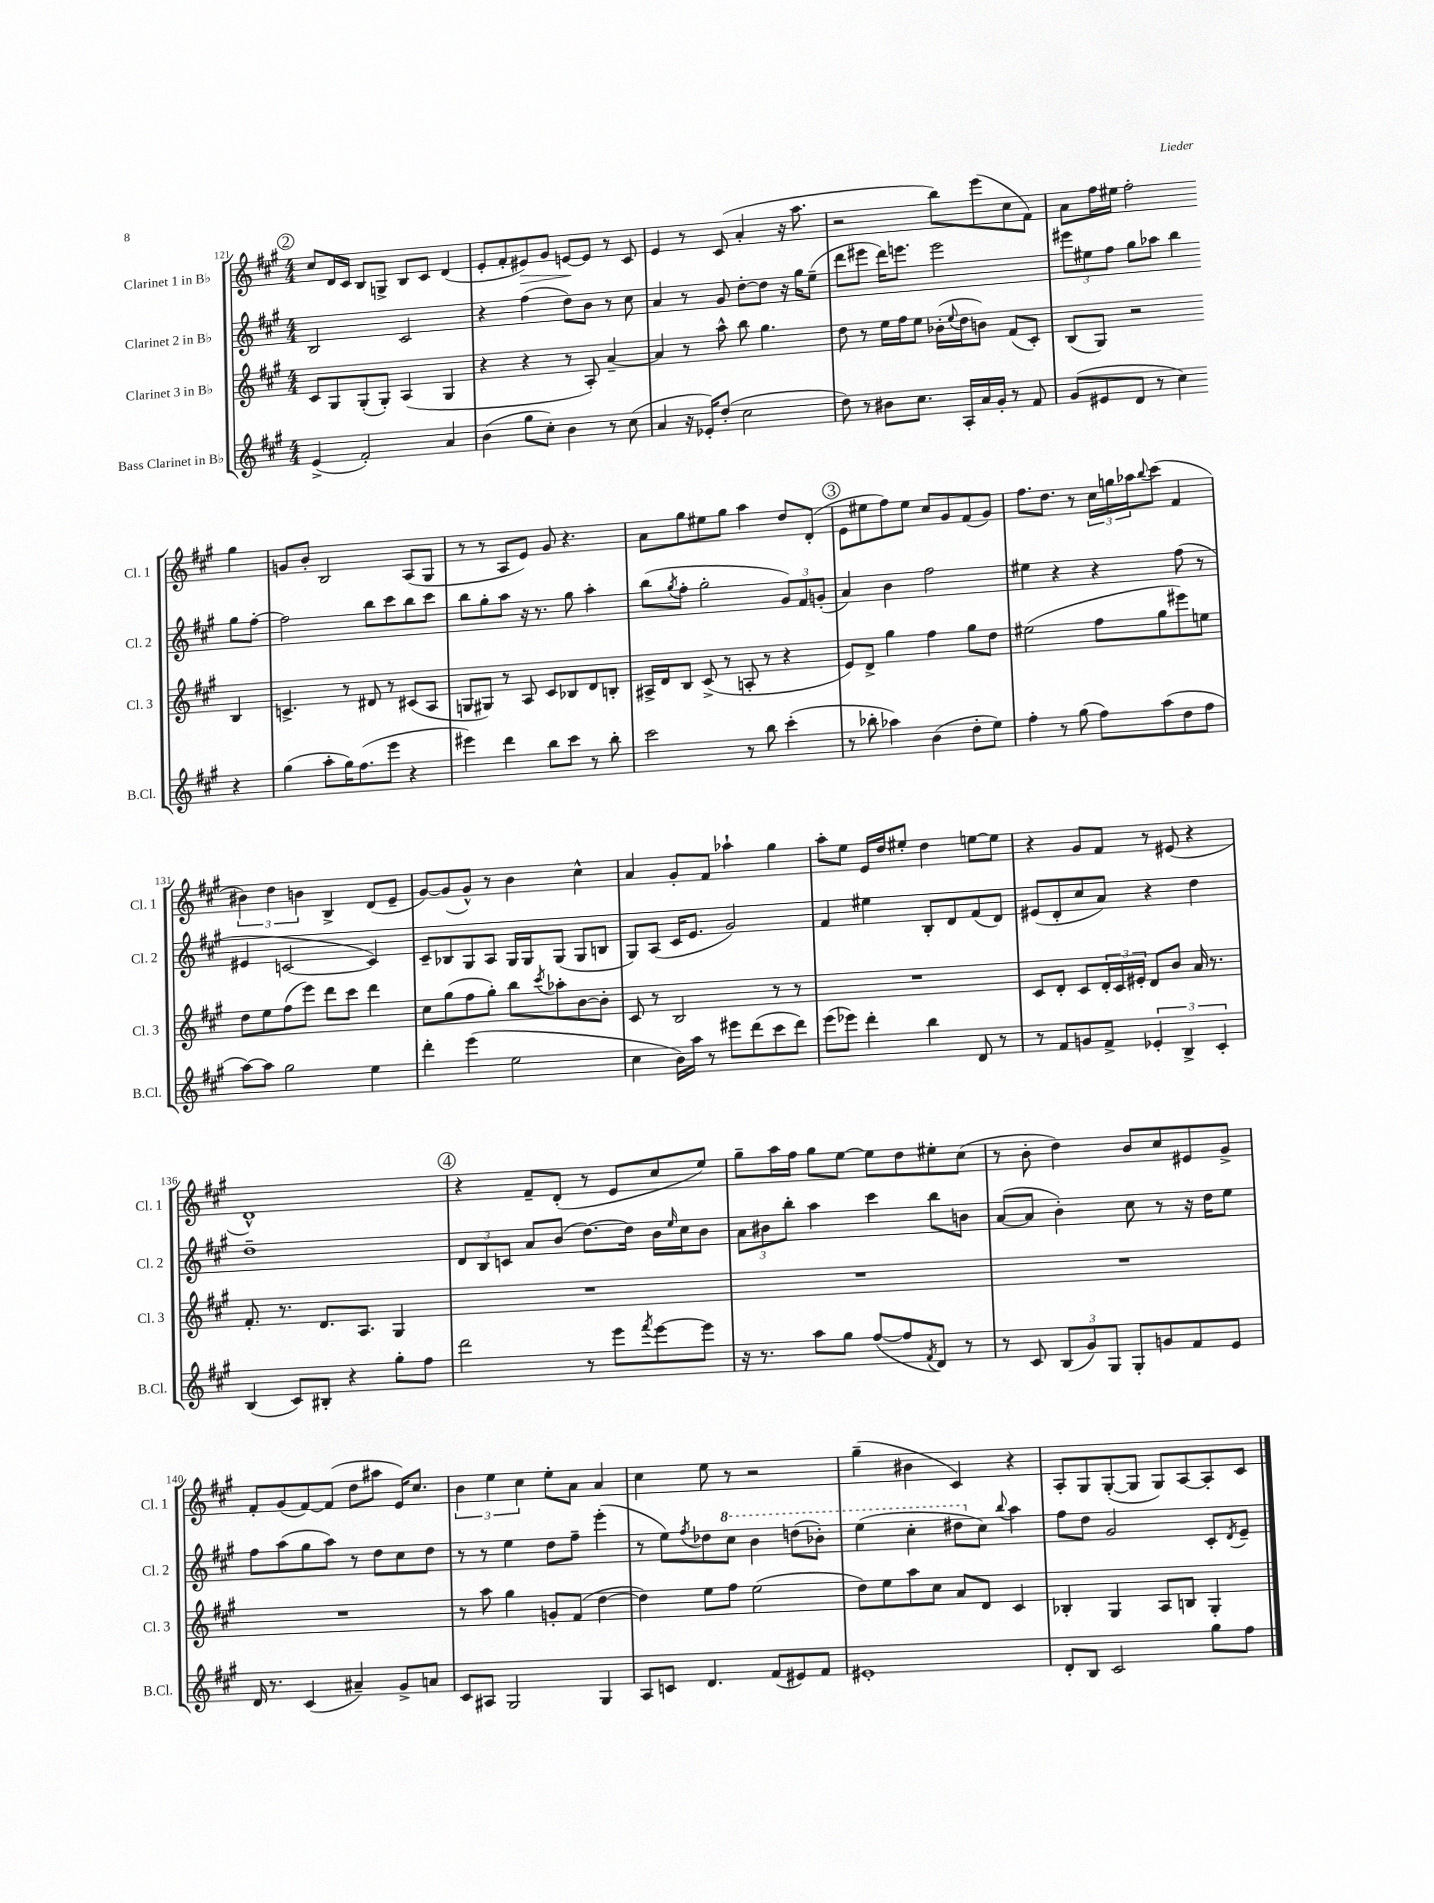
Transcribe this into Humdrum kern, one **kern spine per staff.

**kern	**kern	**kern	**kern
*staff4	*staff3	*staff2	*staff1
*clefG2	*clefG2	*clefG2	*clefG2
*k[f#c#g#]	*k[f#c#g#]	*k[f#c#g#]	*k[f#c#g#]
*M4/4	*M4/4	*M4/4	*M4/4
(4e^	8c#	2B	8cc#
.	8G#	.	16d
.	.	.	16c#
2f#')	(8G#'	.	8B
.	8G#')	.	8G^
.	(4A	2c#	8B
.	.	.	8c#
4a	4G#	.	(4d
=	=	=	=
(4b	4r	4r	8e'
.	.	.	8f#'
8gg#	4r	(4ff#	8e#)
8cc#')	.	.	8g#
4b	8r	8dd)	[8e
.	8A')	8b	8e]
8r	[4a~	8r	8r
(8cc#	.	8cc#	8c#
=	=	=	=
4a	4a]	4a	4e
16r	8r	8r	8r
16e-')	.	.	.
(8dd'	8aa^^	8g#	(8c#
2cc#	8bb	[8dd'	4a'
.	4.gg#	8dd]	.
.	.	16r	16r
.	.	16gg#	8.aa
.	.	(8ee~	.
=	=	=	=
8dd)	8dd	8ddd	2r
8r	8r	8eee#	.
8b#	16ee	16ddd)	.
.	16ff#	8.eee	.
8.cc#	8ee	.	.
.	(16b-'	2eee	8bb)
.	8qqee	.	.
16A'	16dd	.	.
16a	8b)	.	(8eee
16g#'	.	.	.
8r	(8f#	.	8cc#
8f#	8c#')	.	8f#)
=	=	=	=
(8g#	(8B	12eee#	8a
.	.	12ee#	.
8e#	8G#)	.	16ff#
.	.	12ff#	.
.	.	.	16ee#
8d	2r	8gg#	2ff#'
8r	.	8aa-	.
4cc#)	.	4bb	.
4r	4B	8gg#	4gg#
.	.	[8ff#'	.
=	=	=	=
(4gg#	4.c^	2ff#]	8g
.	.	.	8b'
8aa'	.	.	2B
16gg#)	8r	.	.
(8.ff#	.	.	.
.	8d#	8bb	.
8eee	8r	8ccc#	.
4r	(8c#	8bb	(8A
.	8A	8ccc#	8G#
=	=	=	=
4eee#)	8G	8bb	8r
.	8G#)	8gg#'	8r
4ddd	8r	8aa	8A
.	8A	16r	8e)
.	.	8.r	.
8bb	8c#	.	8g#
8ccc#	8B-	8gg#	4.r
8r	8d	4aa'	.
8bb'	8B'	.	.
=	=	=	=
2ccc#	16A#^	(8bb	8a
.	16d	.	.
.	.	8qgg#	.
.	8B	8ff#'	8gg#
.	(8c#^	2gg#'	8ee#
.	8r	.	8gg#
8r	8A'	.	4aa
8bb	8r	.	.
(4ccc#'	4r	12g#)	8dd
.	.	12f#	.
.	.	.	(8d'
.	.	(12g'	.
=	=	=	=
8r	8e)	4a)	8e
8bb-'	8d^	.	8ee#
4aa-)	4gg#	4b	8ff#)
.	.	.	8ee#
(4b	4ff#	2ff#	8cc#
.	.	.	8g#
8dd'	8gg#	.	(8f#
8ee)	8dd	.	8g#)
=	=	=	=
4ff#'	(2ee#	4ee#	8.ff#
.	.	.	8.dd
8r	.	4r	.
(8gg#	.	.	8r
8ff#)	8ff#	4r	24cc#
.	.	.	24gg
.	.	.	24aa-
.	.	.	8qqbb
(8aa	8gg#	.	(8ccc#
8dd	8eee#)	(8ff#	4f#
8ff#	8ee	8r	.
=	=	=	=
[8aa)	8dd	4e#	6b#)
8aa]	8ee	.	.
.	.	.	6dd
2gg#	(8ff#	[2c	.
.	.	.	6b
.	8eee)	.	.
.	8ddd	.	4B^
.	8ccc#	.	.
4ee	4ddd	4c])	(8d
.	.	.	8e~
=	=	=	=
4ddd'	8cc#	8c#~	[8g#)
.	(8gg#	8B-	(8g#]
(4eee	8ff#	8G#	8g#^^)
.	8gg#')	8A	8r
2ee	8bb	16G#	4b
.	.	16G#	.
.	8qccc#	.	.
.	8aa-'	(8G#	.
.	[8b	8G#	4cc#^^
.	8b']	8B	.
=	=	=	=
4cc#	8c#	8G#)	4a
.	8r	(8A	.
16b)	2B	16c#	8g#'
16aa	.	8.e	.
8r	.	.	8f#
8eee#	.	2g#)	4aa-`
(8ddd	.	.	.
8ccc#	8r	.	4gg#
8ddd)	8r	.	.
=	=	=	=
(8eee	1r	4f#	8aa'
8eee-)	.	.	8ee
4ddd'	.	4ee#	16e
.	.	.	16dd
.	.	.	8ee#'
4bb	.	8B'	4dd
.	.	8d	.
8d	.	(8f#	[8ee
8r	.	8d)	8ee]
=	=	=	=
8r	8c#	(8e#	4r
8f#	8d'	8d'	.
8g	8c#	8cc#	8g#
8f#^	24d'	8a)	8f#
.	24c#	.	.
.	24e#'	.	.
6e-'	8d	4r	8r
.	8b	.	(8e#
6B^	.	.	.
.	16a	4dd	4r
.	8.r	.	.
6c#'	.	.	.
=	=	=	=
(4B	8.f#'	1dd~	1d^^)
.	8.r	.	.
8c#)	.	.	.
8B#'	8.d	.	.
4r	.	.	.
.	8.A	.	.
8gg#'	4G#	.	.
8ff#	.	.	.
=	=	=	=
2ddd	1r	12d	4r
.	.	12B	.
.	.	12c	.
.	.	8a	8f#~
.	.	(8b	(8d'
8r	.	[8.dd)	8r
8eee	.	.	8e
.	.	16dd]	.
8qfff#	.	.	.
[8eee	.	16b	8cc#
.	.	16qqee	.
.	.	16cc#	.
8eee]	.	8b	8ee)
=	=	=	=
16r	1r	12a	8gg#~
8.r	.	.	.
.	.	12b#	.
.	.	.	16aa
.	.	12bb'	.
.	.	.	16ff#
8aa	.	4aa	8gg#
8gg#	.	.	[8ee
([8ff#	.	4ccc#	8ee]
8ff#]	.	.	8dd
8qf#	.	.	.
8d)	.	8bb	8ee#'
8r	.	8b	(8cc#
=	=	=	=
8r	1r	([8a	8r
8c#	.	8a]	8b'
(12B	.	4b')	4dd)
12g#)	.	.	.
12G#	.	.	.
8G#'	.	8cc#	8b
8g	.	8r	8cc#
8f#	.	16r	8e#
.	.	16dd	.
8e	.	8ee	8g#^
=	=	=	=
16d	1r	8ff#	8f#'
8.r	.	.	.
.	.	(8aa	(8g#
(4c#	.	8gg#	[8f#)
.	.	8aa)	(8f#]
4a#~)	.	8r	8dd
.	.	8dd	8aa#
8g#^	.	8cc#	16e)
.	.	.	8.cc#
8a	.	8dd	.
=	=	=	=
8c#	8r	8r	6b
8A#	8aa	8r	.
.	.	.	6ee
2G#	4gg#	4ee	.
.	.	.	6cc#
.	8g'	8dd	8ee'
.	(8f#	8ff#~	8a
4G#	[4dd	(4eee'	4a
=	=	=	=
8A	4dd])	8r	4cc#
8c	.	8ee)	.
.	.	8qff#	.
4.d	8ee	8dd-	8ee
.	8ff#	8ccc#	8r
.	(2ee	4bb	2r
(8f#	.	.	.
8e#)	.	(8ddd	.
8f#	.	8bb-')	.
=	=	=	=
1e#'	8dd)	(4eee	(4gg#~
.	8ee	.	.
.	8aa	4ccc#'	4b#
.	8cc#	.	.
.	8a	8ddd#	4c#)
.	8d	8cc#)	.
.	.	8qqbb	.
.	4c#	4aa	4r
=	=	=	=
8d'	4B-'	8ff#	8A'
8B	.	8dd	8G#
2c#	4G#	2g#	([8G#'
.	.	.	8G#]
.	8A	.	8G#)
.	8B	.	[8A
8gg#	4G#'	8c#'	8A']
.	.	8qd	.
8ff#	.	8e~	8c#
==	==	==	==
*-	*-	*-	*-
